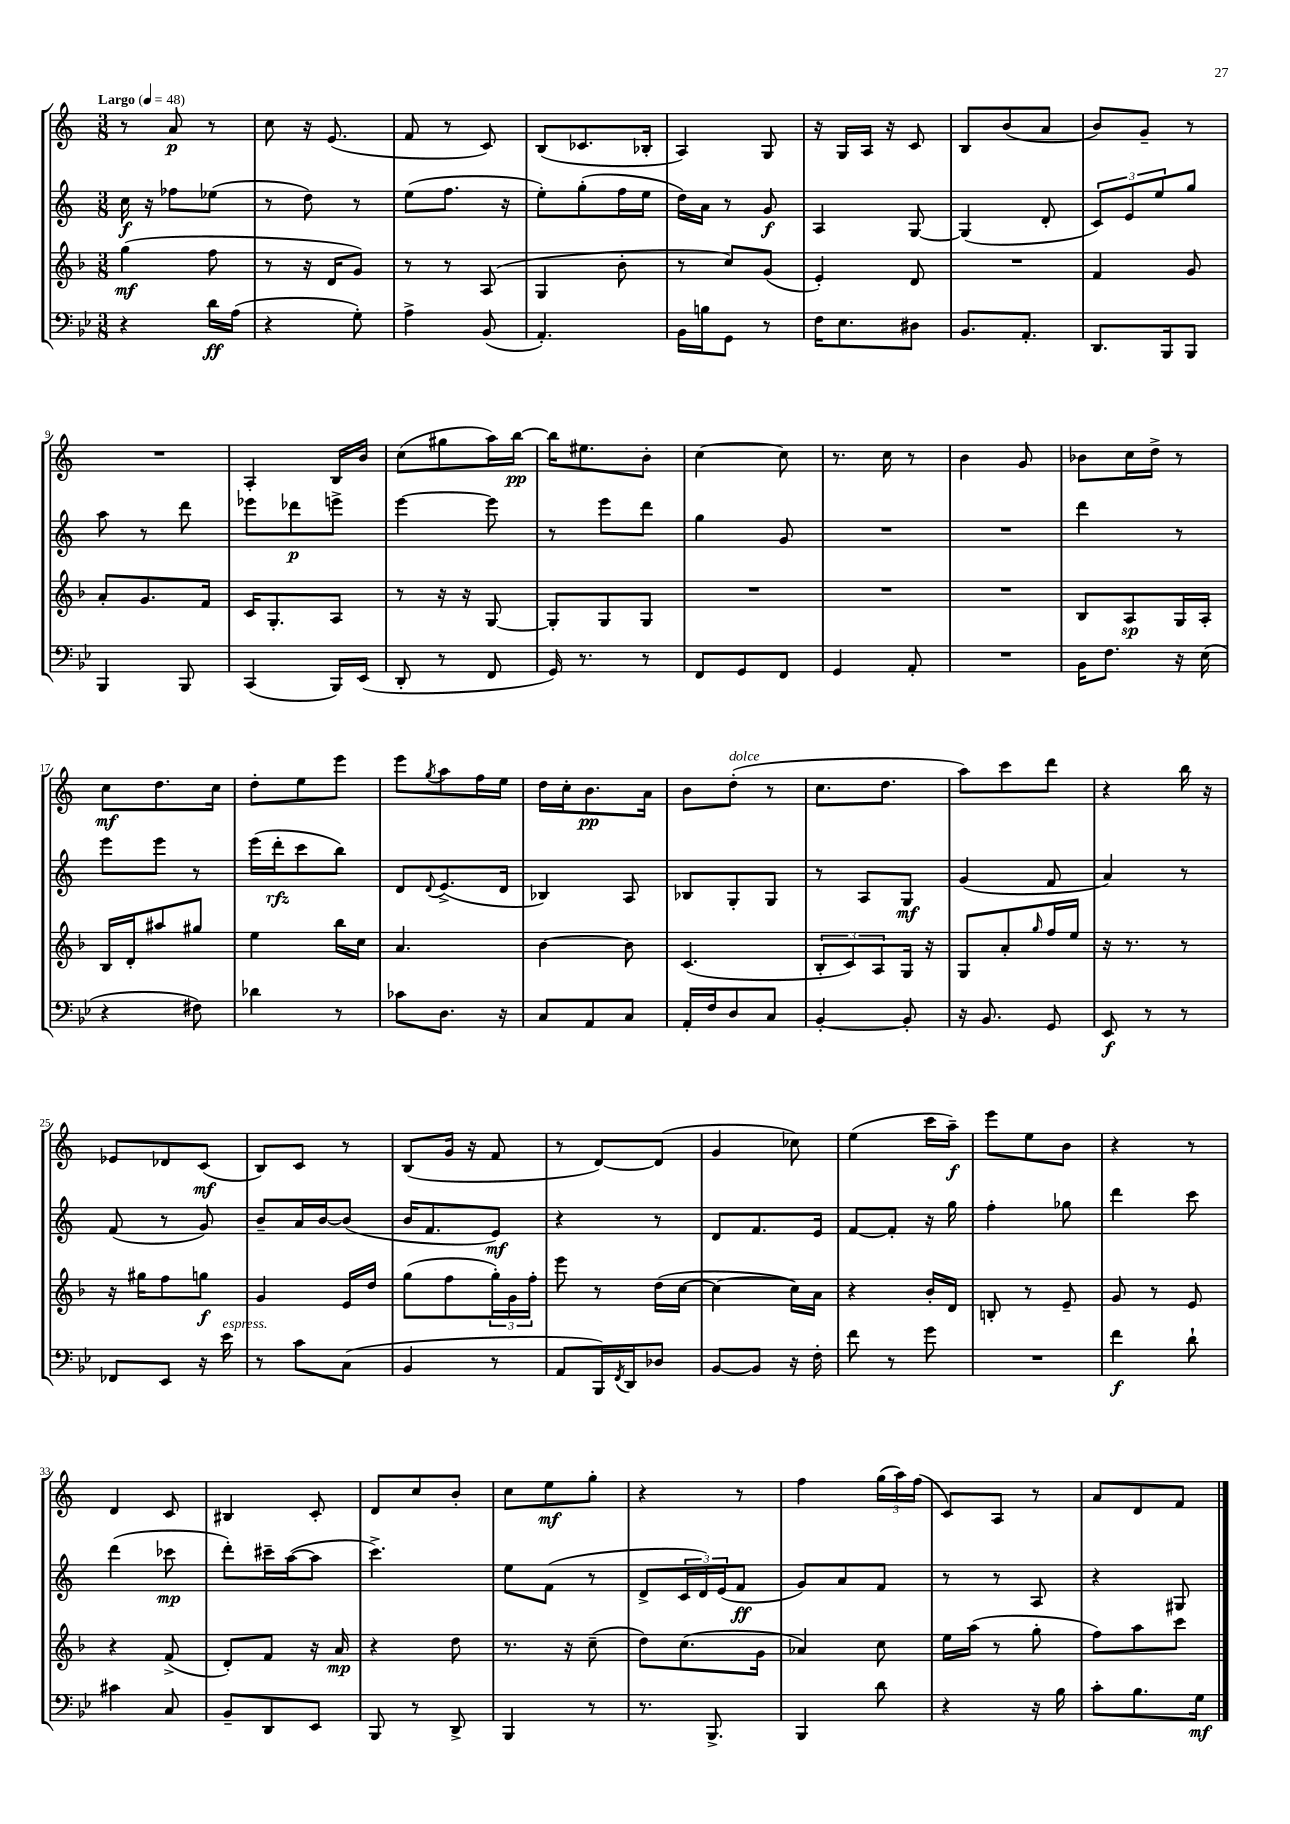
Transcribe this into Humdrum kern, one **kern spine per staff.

**kern	**kern	**kern	**kern
*staff4	*staff3	*staff2	*staff1
*clefF4	*clefG2	*clefG2	*clefG2
*k[b-e-]	*k[b-]	*k[]	*k[]
*M3/8	*M3/8	*M3/8	*M3/8
*MM48	*MM48	*MM48	*MM48
4r	(4gg\	16cc\	8r
.	.	16r	.
.	.	8ff-\L	8a/
16d\LL	8ff\	(8ee-\J	8r
(16A\JJ	.	.	.
=	=	=	=
4r	8r	8r	8cc\
.	16r	8dd\)	16r
.	16d/LK	.	(8.e/
8G'\)	8g/J)	8r	.
=	=	=	=
4A^\	8r	(8ee\L	8f/
.	8r	8.ff\J	8r
(8BB-/	(8A/	.	8c/)
.	.	16r	.
=	=	=	=
4.AA'/)	4G/	8ee'\L)	(8B/L
.	.	(8gg'\	8.c-/
.	8b-'\	16ff\L	.
.	.	16ee\JJ	16B-'/Jk
=	=	=	=
16BB-\LL	8r	16dd\LL)	4A/)
16B\J	.	16a\JJ	.
8GG\J	8cc/L)	8r	.
8r	(8g/J	8g/	8G/
=	=	=	=
16F\LK	4e'/)	4A/	16r
8.E-\	.	.	16G/LL
.	.	.	16A/JJ
.	.	.	16r
8D#\J	8d/	[8G/	8c/
=	=	=	=
8.BB-/L	4.r	(4G/]	8B/L
.	.	.	(8b/
8.AA'/J	.	.	.
.	.	8d'/	8a/J
=	=	=	=
8.DD/L	4f/	12c/L)	8b/L)
.	.	12e/	.
.	.	.	8g~/J
.	.	12ee/	.
16BBB-/k	.	.	.
8BBB-/J	8g/	8gg/J	8r
=	=	=	=
4BBB-/	8a'/L	8aa\	4.r
.	8.g/	8r	.
8BBB-/	.	8ddd\	.
.	16f/Jk	.	.
=	=	=	=
(4CC/	16c/LK	8eee-\L	4A'/
.	8.G'/	.	.
.	.	8ddd-\	.
16BBB-/LL)	8A/J	8eee^\J	16B/LL
(16EE-/JJ	.	.	16b/JJ
=	=	=	=
8DD'/	8r	[4eee\	(8cc\L
8r	16r	.	8gg#\
.	16r	.	.
8FF/	[8G/	8eee\]	16aa\L)
.	.	.	[16bb\JJ
=	=	=	=
16GG/)	8G'/]L	8r	16bb\]LK
8.r	.	.	8.ee#\
.	8G/	8eee\L	.
8r	8G/J	8ddd\J	8b'\J
=	=	=	=
8FF/L	4.r	4gg\	[4cc\
8GG/	.	.	.
8FF/J	.	8g/	8cc\]
=	=	=	=
4GG/	4.r	4.r	8.r
.	.	.	16cc\
8AA'/	.	.	8r
=	=	=	=
4.r	4.r	4.r	4b\
.	.	.	8g/
=	=	=	=
16BB-\LK	8B-/L	4ddd\	8b-\L
8.F\J	.	.	.
.	8A/	.	16cc\L
.	.	.	16dd^\JJ
16r	16G/L	8r	8r
(16E-\	16A'/JJ	.	.
=	=	=	=
4r	16B-/LL	8eee\L	8cc\L
.	16d'/J	.	.
.	8aa#/	8eee\J	8.dd\
8F#\)	8gg#/J	8r	.
.	.	.	16cc\Jk
=	=	=	=
4d-\	4ee\	(16eee\LL	8dd'\L
.	.	16ddd'\J	.
.	.	8ccc\	8ee\
8r	16bb-\LL	8bb\J)	8eee\J
.	16cc\JJ	.	.
=	=	=	=
8c-\L	4.a/	8d/L	8eee\L
.	.	8qqd/	8qgg/
8.D\J	.	(8.e^/	8aa\
.	.	.	16ff\L
16r	.	16d/Jk	16ee\JJ
=	=	=	=
8C/L	[4b-\	4B-/)	16dd\LL
.	.	.	16cc'\J
8AA/	.	.	8.b\
8C/J	8b-\]	8A/	.
.	.	.	16a\Jk
=	=	=	=
16AA'/LL	(4.c/	8B-/L	8b\L
16F/J	.	.	.
8D/	.	8G'/	(8dd'\J
8C/J	.	8G/J	8r
=	=	=	=
[4BB-'/	12B-'/L	8r	8.cc\L
.	12c/)	.	.
.	.	8A/L	.
.	12A/	.	.
.	.	.	8.dd\J
8BB-'/]	16G/Jk	8G/J	.
.	16r	.	.
=	=	=	=
16r	8G/L	(4g/	8aa\L)
8.BB-/	.	.	.
.	8a'/	.	8ccc\
.	16qqgg/	.	.
8GG/	16ff/L	8f/	8ddd\J
.	16ee/JJ	.	.
=	=	=	=
8EE-/	16r	4a/)	4r
.	8.r	.	.
8r	.	.	.
8r	8r	8r	16bb\
.	.	.	16r
=	=	=	=
8FF-/L	16r	(8f/	8e-/L
.	16gg#\LK	.	.
8EE-/J	8ff\	8r	8d-/
16r	8gg\J	8g/)	(8c/J
16e-\	.	.	.
=	=	=	=
8r	4g/	8b~/L	8B/L)
8c\L	.	16a/L	8c/J
.	.	[16b/J	.
(8C\J	16e/LL	(8b/]J	8r
.	16dd/JJ	.	.
=	=	=	=
4BB-/	(8gg\L	16b/LK	(8B/L
.	.	8.f/	.
.	8ff\	.	16g/Jk
.	.	.	16r
8r	24gg'\L)	8e/J)	8f/
.	24g\	.	.
.	24ff'\JJ	.	.
=	=	=	=
8AA/L	8eee\	4r	8r
16BBB-/L)	8r	.	[8d/L)
8qFF/	.	.	.
16DD/J	.	.	.
8D-/J	(16dd\LL	8r	(8d/]J
.	[16cc\JJ	.	.
=	=	=	=
[8BB-/L	4cc\_	8d/L	4g/
8BB-/]J	.	8.f/	.
16r	16cc\]LL)	.	8cc-\)
16F'\	16a\JJ	16e/Jk	.
=	=	=	=
8f\	4r	[8f/L	(4ee\
8r	.	8f'/]J	.
8g\	16b-'/LL	16r	16ccc\LL
.	16d/JJ	16gg\	16aa~\JJ)
=	=	=	=
4.r	8B'/	4ff'\	8eee\L
.	8r	.	8ee\
.	8e~/	8gg-\	8b\J
=	=	=	=
4f\	8g/	4ddd\	4r
.	8r	.	.
8d`\	8e/	8ccc\	8r
=	=	=	=
4c#\	4r	(4ddd\	4d/
8C/	(8f^/	8ccc-\	8c/
=	=	=	=
8BB-~/L	8d'/L)	8ddd'\L)	4B#/
8DD/	8f/J	16ccc#~\L	.
.	.	([16aa\J	.
8EE-/J	16r	8aa\]J	8c'/
.	16a/	.	.
=	=	=	=
8BBB-/	4r	4.ccc^\)	8d/L
8r	.	.	8cc/
8DD^/	8dd\	.	8b'/J
=	=	=	=
4BBB-/	8.r	8ee\L	8cc\L
.	.	(8f\J	8ee\
.	16r	.	.
8r	(8cc~\	8r	8gg'\J
=	=	=	=
8.r	8dd\L)	8d^/L	4r
.	(8.cc\	24c/L	.
.	.	24d/)	.
8.BBB-^/	.	.	.
.	.	(24e/J	.
.	.	8f/J	8r
.	16g\Jk	.	.
=	=	=	=
4BBB-/	4a-/)	8g/L)	4ff\
.	.	8a/	.
8d\	8cc\	8f/J	(24gg\LL
.	.	.	24aa\)
.	.	.	(24ff\JJ
=	=	=	=
4r	16ee\LL	8r	8c/L)
.	(16aa\JJ	.	.
.	8r	8r	8A/J
16r	8gg'\	8A/	8r
16B-\	.	.	.
=	=	=	=
8c'\L	8ff\L)	4r	8a/L
8.B-\	8aa\	.	8d/
.	8ccc\J	8G#/	8f/J
16G\Jk	.	.	.
==	==	==	==
*-	*-	*-	*-
